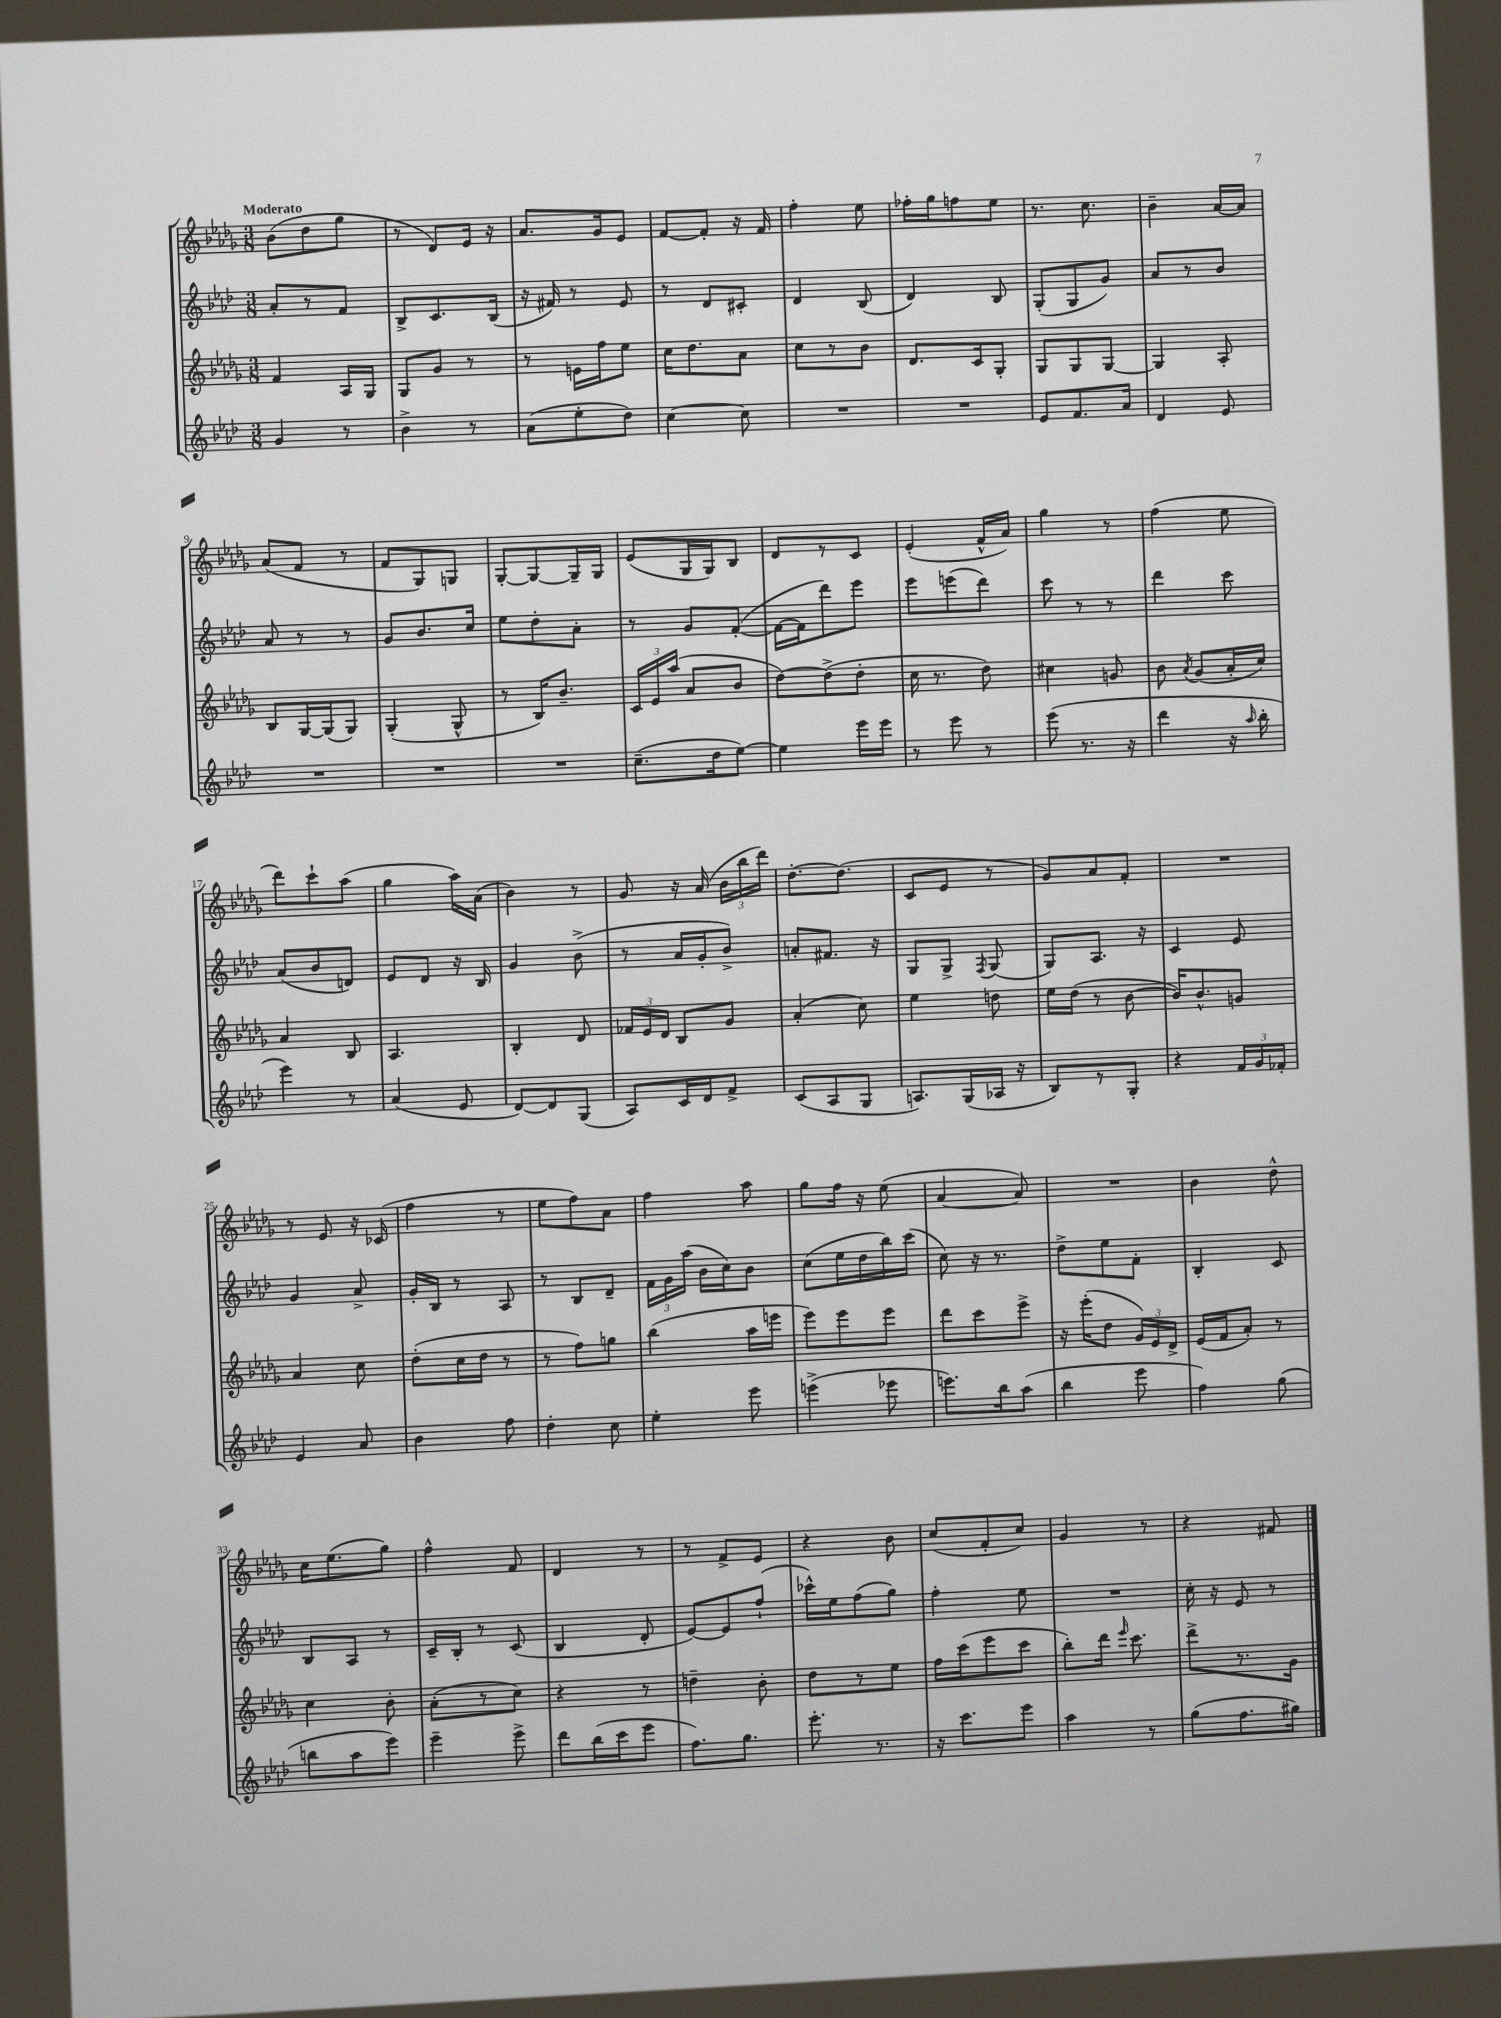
<<
\new StaffGroup <<
\new Staff = "s0" {
    \clef treble \key des \major \numericTimeSignature \time 3/8 \tempo "Moderato"
    \autoBeamOff bes'8[( des''8 ges''8] |
    r8 des'8[) ees'16] r16 |
    aes'8.[ ges'16 ees'8] |
    f'8[~ f'8]-. r16 f'16 |
    f''4-. ees''8 |
    fes''16[-. ges''16 f''8 ees''8] |
    r8. c''8. |
    bes'4-- aes'16[~ aes'16] |
    aes'8[( f'8] r8 |
    f'8[ ges8) g8] |
    ges8[~-. ges8~ ges16-- ges16] |
    ees'8[( ges16 ges16) bes8] |
    des'8[ r8 c'8] |
    ees'4-.( f'16[-^ aes'16]) |
    ges''4 r8 |
    f''4( ees''8 |
    des'''8[) c'''8-! aes''8]( |
    ges''4 aes''16[) aes'16]( |
    bes'4) r8 |
    ges'8 r16 aes'16( \tuplet 3/2 { bes'16[ bes''16 des'''16]) } |
    des''8.[~-. des''8.]( |
    c'8[ ees'8] r8 |
    ges'8[) aes'8 f'8]-. |
    R4. |
    r8 ees'8 r16 ces'16( |
    f''4 r8 |
    ees''8[ f''8) aes'8] |
    f''4 aes''8 |
    ges''8[ f''16] r16 ees''8( |
    aes'4~ aes'8) |
    R4. |
    bes'4 des''8-^ |
    c''16[ ees''8.( ges''8]) |
    f''4-^ f'8 |
    des'4 r8 |
    r8 f'8[-> ees'8] |
    r4 bes'8 |
    c''8[( f'8-. c''8]) |
    ges'4 r8 |
    r4 fis'8 \bar "|." |
}
\new Staff = "s1" {
    \clef treble \key aes \major \numericTimeSignature \time 3/8
    \autoBeamOff aes'8[-. r8 f'8] |
    bes8[-> c'8. bes16]( |
    r16 fis'16) r8 ees'8 |
    r8 des'8[ cis'8]-. |
    des'4 bes8( |
    des'4) bes8 |
    g8[-.( g8 g'8]) |
    aes'8[ r8 bes'8] |
    aes'8 r8 r8 |
    g'8[ bes'8. c''16] |
    ees''8[ des''8-. aes'8]-. |
    r8 g'8[ f'8]~-.( |
    f'16[~ f'16 des'''8) ees'''8] |
    ees'''8[ e'''8( des'''8]) |
    c'''8 r8 r8 |
    des'''4 c'''8 |
    aes'8[( bes'8 d'8]) |
    ees'8[ des'8] r16 bes16 |
    g'4 bes'8->( |
    r8 aes'16[ g'16-. bes'8]->) |
    a'8[-. fis'8.] r16 |
    g8[ g8]-> \acciaccatura { f8 } g8( |
    g8[) aes8.] r16 |
    c'4 ees'8 |
    g'4 aes'8-> |
    g'16[-. bes16] r8 aes8 |
    r8 bes8[ des'8]-- |
    \tuplet 3/2 { f'16[ g'16 aes''16]( } bes'16[ c''16) bes'8] |
    c''8[( ees''16 des''16 bes''16) c'''16]( |
    c''8) r16 r8. |
    des''8[-> ees''8 f'8]-. |
    bes4-. c'8 |
    bes8[ aes8] r8 |
    c'16[-- bes16]-. r8 c'8( |
    bes4 des'8-. |
    ees'8[~) ees'8 f''8]-!( |
    ces'''16[-^) ees''16 f''8( g''8]) |
    f''4-. ees''8 |
    R4. |
    c''16-. r16 ees'8 r8 \bar "|." |
}
\new Staff = "s2" {
    \clef treble \key des \major \numericTimeSignature \time 3/8
    \autoBeamOff f'4 aes16[ ges16] |
    ges8[ ges'8] r8 |
    r8 e'16[ f''16 ees''8] |
    c''16[ des''8. aes'8] |
    c''8[ r8 bes'8] |
    des'8.[ c'16 ges8]-. |
    ges8[ ges8 ges8]~ |
    ges4 aes8-. |
    bes8[ ges16~ ges16( ges8]) |
    ges4-.( ges8-^ |
    r8 bes16[) bes'8.]-- |
    \tuplet 3/2 { c'16[ ees'16 aes''16]( } aes'8[ bes'8] |
    des''8[~) des''8->( des''8]-. |
    c''16 r8. des''8) |
    cis''4 g'8 |
    bes'8 \acciaccatura { aes'8 } ges'8[( aes'16-. c''16]) |
    aes'4 bes8 |
    aes4. |
    bes4-. des'8 |
    \tuplet 3/2 { fes'16[ ees'16 des'16] } bes8[ ges'8] |
    aes'4-.( c''8) |
    ees''4 d''8 |
    ees''16[ des''16]( r8 bes'8~ |
    bes'16[) bes'8.-^ g'8] |
    aes'4 c''8 |
    des''8[-.( c''16 des''16] r8 |
    r8 f''8[) g''8] |
    bes''4( aes''16[ e'''16] |
    ees'''8[) ees'''8 ees'''8] |
    des'''8[ c'''8 ees'''8]-> |
    r16 ees'''16[-.( des''8] \tuplet 3/2 { ges'16[) ees'16 des'16]-> } |
    ees'16[( f'16 aes'8]-.) r8 |
    c''4 bes'8-. |
    aes'8[-.( r8 c''8]) |
    r4 r8 |
    d''4-- bes'8-. |
    des''8[ r8 ees''8] |
    f''16[ c'''16( ees'''8 c'''8] |
    bes''8[-.) des'''16] \grace { ees'''16 } c'''8. |
    des'''8[-> r8. ges'16] \bar "|." |
}
\new Staff = "s3" {
    \clef treble \key aes \major \numericTimeSignature \time 3/8
    \autoBeamOff g'4 r8 |
    bes'4-> r8 |
    aes'8[( ees''8-. des''8]) |
    c''4~ c''8 |
    R4. |
    R4. |
    ees'8[ f'8. aes'16] |
    des'4 ees'8 |
    R4. |
    R4. |
    R4. |
    c''8.[--( des''16 ees''8]~) |
    ees''4 ees'''16[ ees'''16] |
    r8 ees'''8 r8 |
    ees'''8( r8. r16 |
    des'''4 r16 \grace { aes''16 } bes''16-. |
    ees'''4) r8 |
    aes'4( ees'8 |
    des'8[~) des'8 g8]( |
    aes8[) c'16 des'16 f'8]-> |
    c'8[( aes8 g8] |
    a8.[) g16( aes16] r16 |
    bes8[) r8 g8]-. |
    r4 \tuplet 3/2 { f'16[ g'16 fes'16]-. } |
    ees'4 aes'8 |
    bes'4 f''8 |
    des''4-. c''8 |
    ees''4-. ees'''8 |
    e'''4->( ees'''8 |
    e'''8.[) bes''16 aes''8]( |
    bes''4 ees'''8 |
    f''4) g''8( |
    b''8[ aes''8 ees'''8]) |
    ees'''4-- ees'''8-> |
    des'''8[ bes''16( c'''16 ees'''8] |
    f''8.[) g''8.] |
    ees'''8.-. r8. |
    r16 c'''8.[ ees'''8] |
    aes''4 r8 |
    g''8[( f''8. gis''16]) \bar "|." |
}
>>
>>
